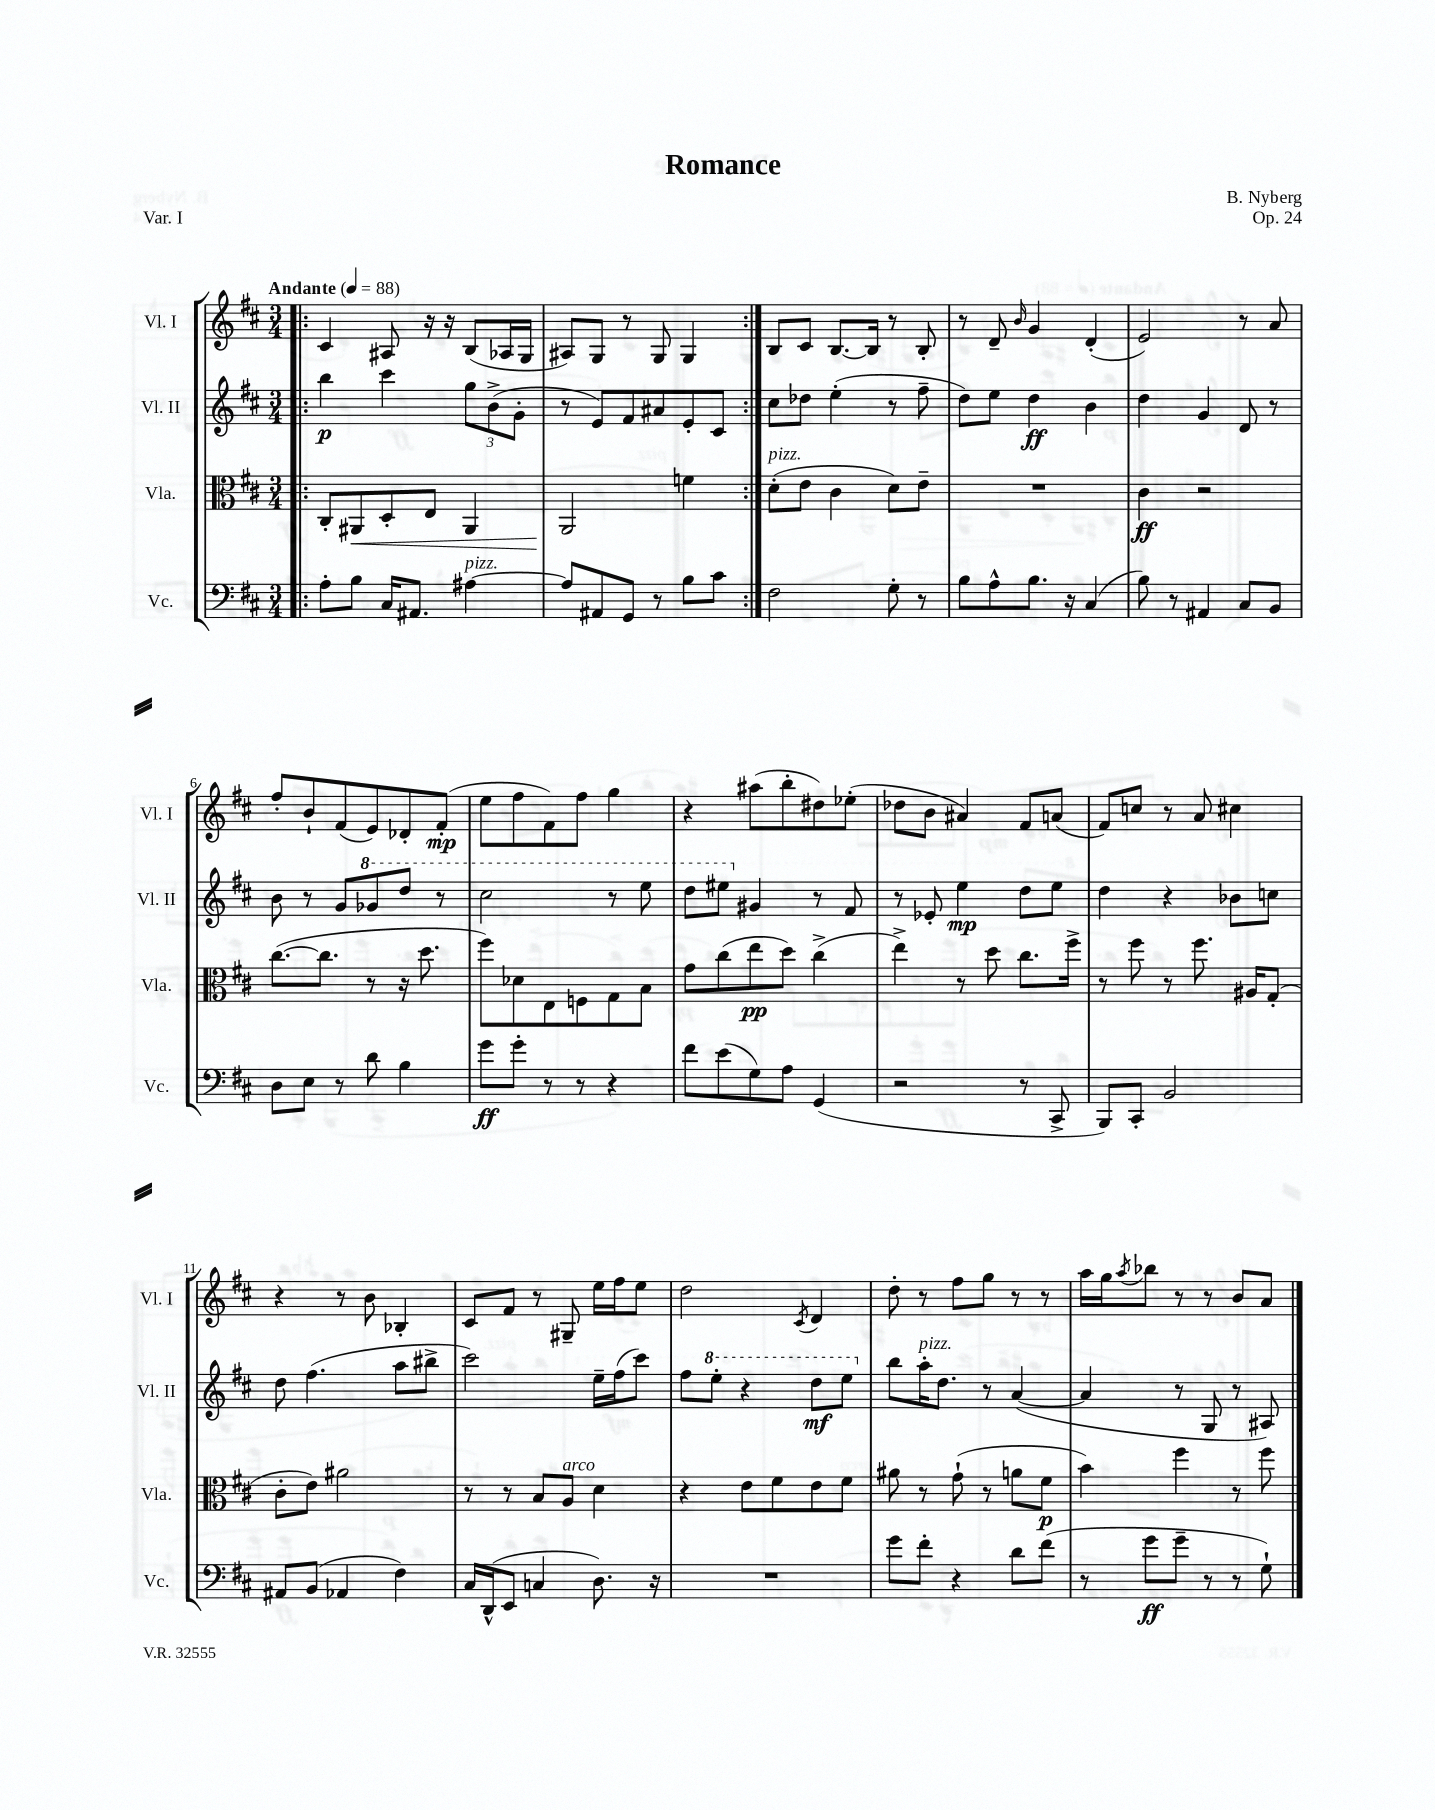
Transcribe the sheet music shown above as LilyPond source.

\header { title = "Romance" composer = "B. Nyberg" opus = "Op. 24" piece = "Var. I" }
<<
\new StaffGroup <<
\new Staff = "s0" \with { instrumentName = "Vl. I" shortInstrumentName = "Vl. I" } {
    \clef treble \key d \major \numericTimeSignature \time 3/4 \tempo "Andante" 4 = 88
    \repeat volta 2 { \bar ".|:" cis'4 ais8 r16 r16 b8( aes16 g16 |
    ais8) g8 r8 g8 g4 | }
    b8 cis'8 b8.~ b16 r8 b8-. |
    r8 d'8-- \grace { b'16 } g'4 d'4-.( |
    e'2) r8 a'8 |
    fis''8-. b'8-! fis'8( e'8) des'8-. fis'8-.\mp( |
    e''8 fis''8 fis'8) fis''8 g''4 |
    r4 ais''8( b''8-. dis''8) ees''8-.( |
    des''8 b'8 ais'4) fis'8 a'8( |
    fis'8) c''8 r8 a'8 cis''4 |
    r4 r8 b'8 bes4-. |
    cis'8 fis'8 r8 gis8-- e''16 fis''16 e''8 |
    d''2 \acciaccatura { cis'8 } d'4 |
    d''8-. r8 fis''8 g''8 r8 r8 |
    a''16 g''16 \acciaccatura { a''8 } bes''8 r8 r8 b'8 a'8 \bar "|." |
}
\new Staff = "s1" \with { instrumentName = "Vl. II" shortInstrumentName = "Vl. II" } {
    \clef treble \key d \major \numericTimeSignature \time 3/4
    \repeat volta 2 { \bar ".|:" b''4\p cis'''4 \tuplet 3/2 { g''8 b'8->( g'8-. } |
    r8 e'8) fis'8 ais'8 e'8-. cis'8 | }
    cis''8 des''8 e''4-.( r8 fis''8-- |
    d''8) e''8 d''4\ff b'4 |
    d''4 g'4 d'8 r8 |
    b'8 r8 g'8 \ottava #1 ges''8 d'''8 r8 |
    cis'''2 r8 e'''8 |
    d'''8 eis'''8 \ottava #0 gis'4 r8 fis'8 |
    r8 ees'8-. e''4\mp d''8 e''8 |
    d''4 r4 bes'8 c''8 |
    d''8 fis''4.( a''8 bis''8-> |
    cis'''2) e''16-- fis''16( cis'''8) |
    fis''8 \ottava #1 e'''8-. r4 d'''8\mf e'''8 \ottava #0 |
    b''8 a''16-.^\markup { \italic "pizz." } d''8. r8 a'4~( |
    a'4 r8 g8 r8 ais8) \bar "|." |
}
\new Staff = "s2" \with { instrumentName = "Vla." shortInstrumentName = "Vla." } {
    \clef alto \key d \major \numericTimeSignature \time 3/4
    \repeat volta 2 { \bar ".|:" cis8-. ais,8\< d8-. e8 ais,4 |
    a,2\! f'4 | }
    d'8-.^\markup { \italic "pizz." }( e'8 cis'4 d'8) e'8-- |
    R2. |
    cis'4\ff r2 |
    cis''8.~( cis''8. r8 r16 d''8. |
    fis''8) des'8 e8 f8 g8 b8 |
    g'8 cis''8( e''8\pp d''8) cis''4->( |
    e''4->) r8 d''8 cis''8. fis''16-> |
    r8 fis''8 r8 fis''8. ais16 g8-.( |
    cis'8-. e'8) ais'2 |
    r8 r8 b8 a8^\markup { \italic "arco" } d'4 |
    r4 e'8 fis'8 e'8 fis'8 |
    ais'8 r8 g'8-!( r8 a'8 fis'8\p |
    b'4) fis''4 r8 fis''8 \bar "|." |
}
\new Staff = "s3" \with { instrumentName = "Vc." shortInstrumentName = "Vc." } {
    \clef bass \key d \major \numericTimeSignature \time 3/4
    \repeat volta 2 { \bar ".|:" a8-. b8 cis16 ais,8. ais4~^\markup { \italic "pizz." } |
    ais8 ais,8 g,8 r8 b8 cis'8 | }
    fis2 g8-. r8 |
    b8 a8-^ b8. r16 cis4( |
    b8) r8 ais,4 cis8 b,8 |
    d8 e8 r8 d'8 b4 |
    g'8\ff g'8-. r8 r8 r4 |
    fis'8 e'8( g8) a8 g,4( |
    r2 r8 cis,8-> |
    b,,8) cis,8-. b,2 |
    ais,8 b,8( aes,4 fis4) |
    cis16 d,16-^( e,8 c4 d8.) r16 |
    R2. |
    g'8 fis'8-. r4 d'8 fis'8( |
    r8 g'8\ff g'8-- r8 r8 g8-!) \bar "|." |
}
>>
>>
